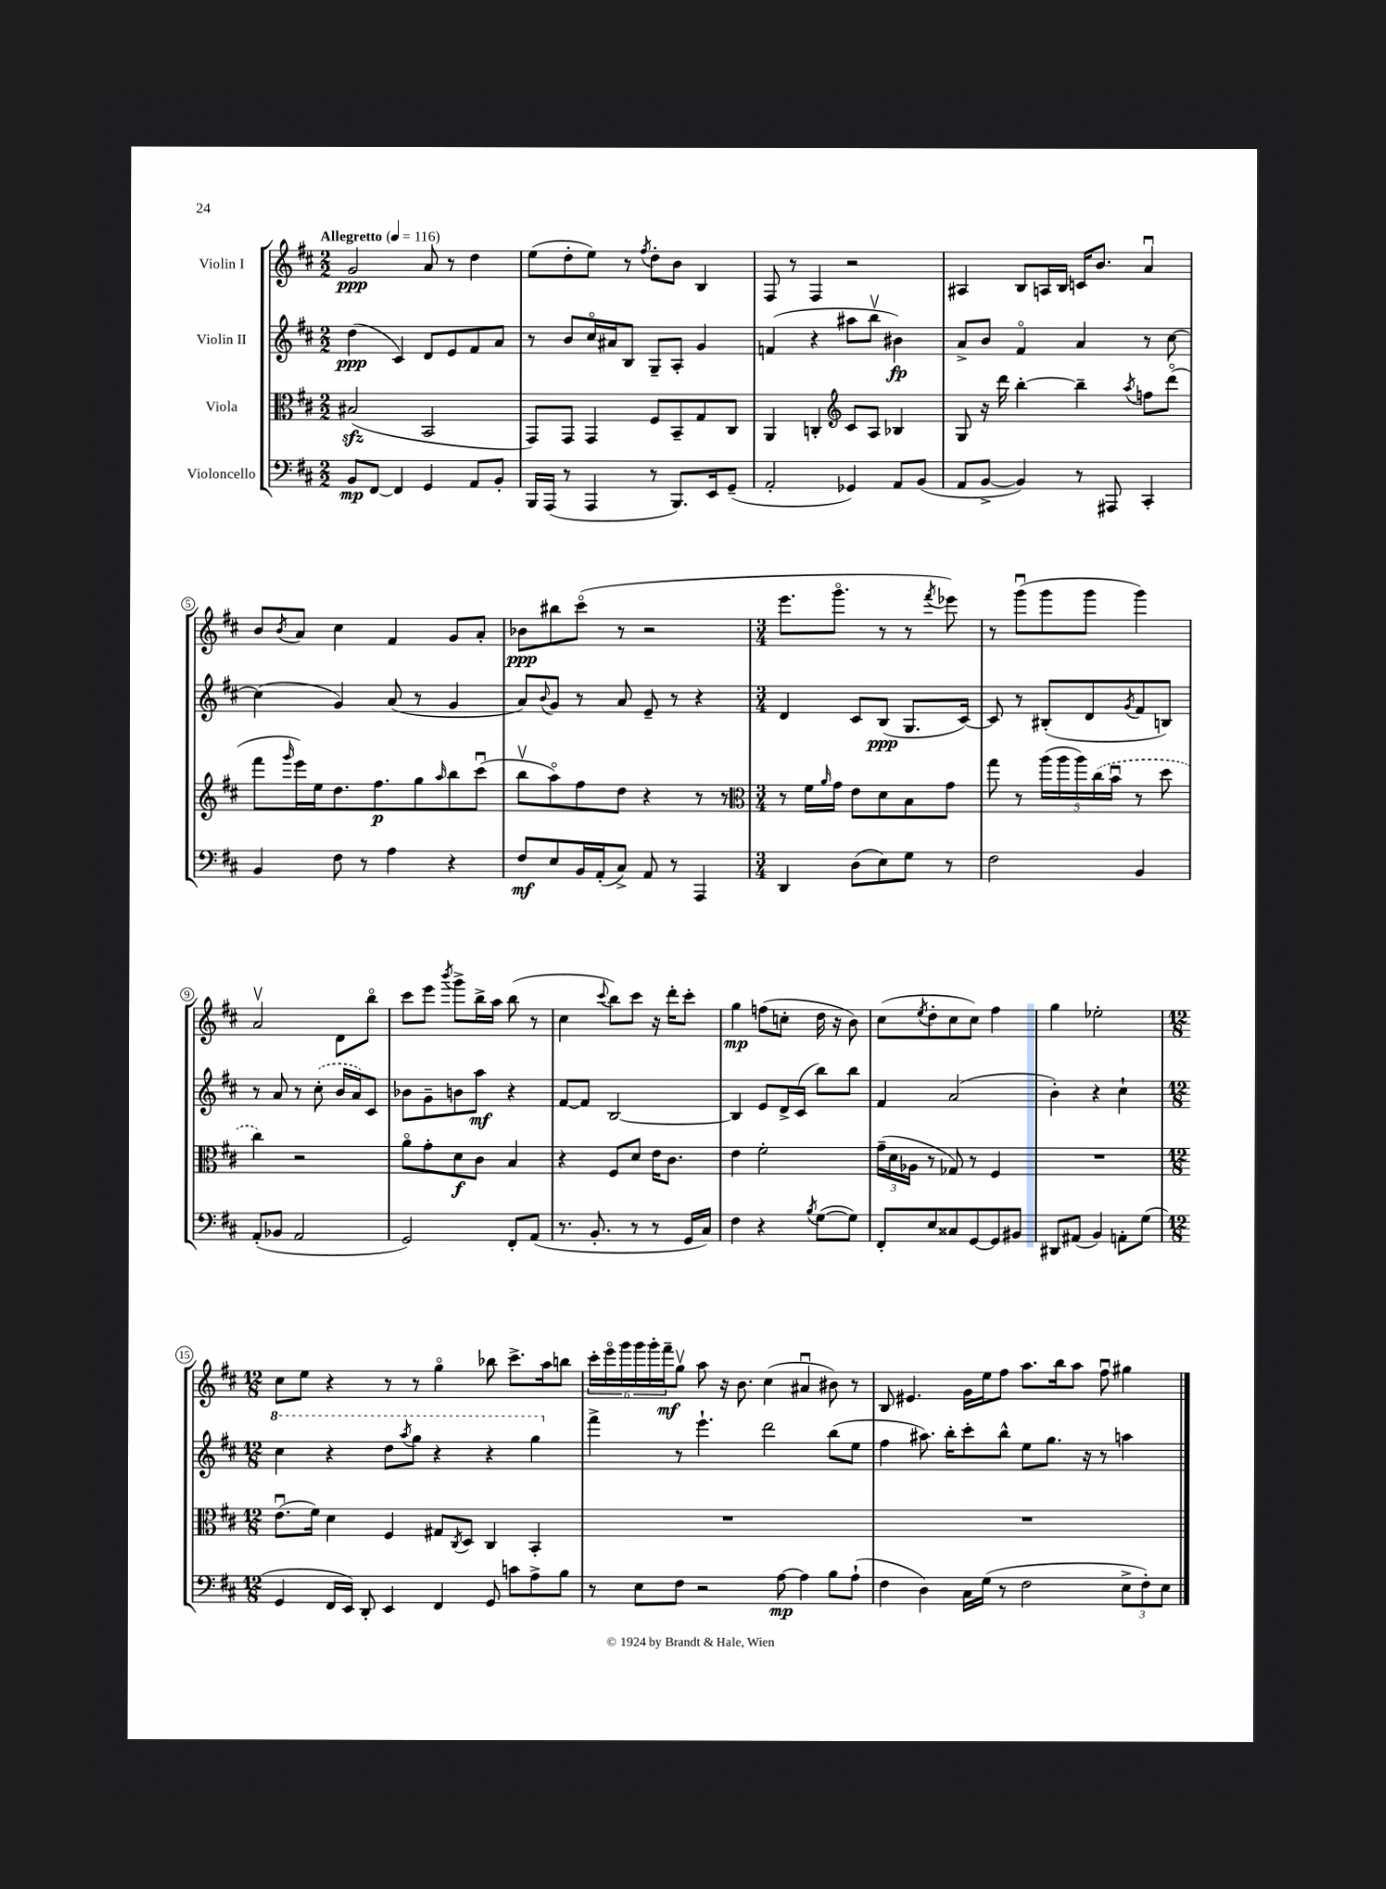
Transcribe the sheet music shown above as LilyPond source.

<<
\new StaffGroup <<
\new Staff = "s0" \with { instrumentName = "Violin I" } {
    \clef treble \key d \major \numericTimeSignature \time 2/2 \tempo "Allegretto" 4 = 116
    g'2\ppp a'8 r8 d''4 |
    e''8( d''8-. e''8) r8 \acciaccatura { fis''8 } d''8-. b'8 b4 |
    fis8 r8 fis4 r2 |
    ais4 b8 a16 b16 c'16 b'8. a'4\downbow |
    b'8 \acciaccatura { b'8 } a'8 cis''4 fis'4 g'8 a'8-. |
    bes'8\ppp bis''8 cis'''8\flageolet( r8 r2 |
    \numericTimeSignature \time 3/4 e'''8. g'''8.\flageolet r8 r8 \acciaccatura { fis'''8 } ees'''8) |
    r8 g'''8\downbow( g'''8 g'''8 g'''4) |
    a'2\upbow d'8 b''8\flageolet |
    cis'''8 e'''8 \acciaccatura { b'''8 } g'''8-> b''16-> a''16 b''8( r8 |
    cis''4 \appoggiatura { cis'''8 } b''8) cis'''8 r16 d'''16-. cis'''8-. |
    g''4\mp f''8( c''8-. d''16 r16 b'8) |
    cis''8( \acciaccatura { e''8 } d''8-. cis''8 cis''8) fis''4 |
    g''4 ees''2-. |
    \numericTimeSignature \time 12/8 cis''8 e''8 r4 r8 r8 g''4\flageolet bes''8 cis'''8.-> a''16 b''8 |
    \tuplet 6/4 { cis'''16-. e'''16\flageolet g'''16 g'''16 g'''16-. fis'''16--\mf } g''8\upbow a''8 r16 b'8. cis''4( ais'4\downbow bis'8) r8 |
    b8 eis'4. g'16 e''16 fis''8 a''8. b''16 a''8 fis''8\downbow gis''4 \bar "|." |
}
\new Staff = "s1" \with { instrumentName = "Violin II" } {
    \clef treble \key d \major \numericTimeSignature \time 2/2
    d''4\ppp( cis'4) d'8 e'8 fis'8 a'8 |
    r8 b'8 cis''16\flageolet ais'16 b8 g8-- a8-. g'4 |
    f'4( r4 ais''8 b''8\upbow bis'4\fp) |
    a'8-> b'8 fis'4\flageolet a'4 r8 cis''8~ |
    cis''4( g'4) a'8( r8 g'4 |
    a'8) \appoggiatura { b'8 } g'8 r8 a'8 e'8-- r8 r4 |
    \numericTimeSignature \time 3/4 d'4 cis'8 b8\ppp( g8. cis'16~) |
    cis'8 r8 bis8-.( d'8 \acciaccatura { g'8 } fis'8 b8) |
    r8 a'8 r8 \once \slurDashed cis''8-.( b'16 a'16) cis'8 |
    bes'8 g'8-- b'8 a''8\mf r4 |
    fis'8~ fis'8 b2~ |
    b4 e'8 d'16-> cis'16( b''8) b''8 |
    fis'4 a'2( |
    b'4-.) r4 cis''4-! |
    \numericTimeSignature \time 12/8 \ottava #1 cis'''4 r4 d'''8 \acciaccatura { a'''8 } g'''8 r4 r4 g'''4 \ottava #0 |
    fis'''4-> r8 e'''4.-! d'''2 b''8( e''8 |
    fis''4 ais''8.) b''16-. cis'''8-. b''8-^ e''8 g''8. r16 r8 a''4 \bar "|." |
}
\new Staff = "s2" \with { instrumentName = "Viola" } {
    \clef alto \key d \major \numericTimeSignature \time 2/2
    bis2\sfz( b,2 |
    g,8) g,8 g,4 fis8 b,8-- g8 cis8 |
    a,4 c4-. \clef treble cis'8 a8 bes4 |
    g8 r16 d'''16 b''4~-. b''4-- \acciaccatura { a''8 } f''8 d'''8\flageolet( |
    fis'''8 \grace { g'''16 } e'''16) e''16 d''8. fis''8.\p g''8 \grace { a''16 } b''8 cis'''8\downbow( |
    b''8\upbow a''8\flageolet) fis''8 d''8 r4 r8 r8 |
    \numericTimeSignature \time 3/4 \clef alto r8 fis'16 \grace { a'16 } g'16 e'8 d'8 b8 g'8 |
    g''8 r8 \tuplet 5/4 { a''16( a''16 a''16) \once \slurDashed cis''16( b'16\downbow } r8 d''8 |
    cis''4) r2 |
    a'8\flageolet g'8-. d'8\f cis'8 b4 |
    r4 fis8 d'8 e'16 cis'8. |
    e'4 fis'2-. |
    \tuplet 3/2 { g'16--( d'16 aes16 } r8 ges8) r8 fis4 |
    R2. |
    \numericTimeSignature \time 12/8 e'8.\downbow( fis'16) d'4 fis4 gis8 \acciaccatura { cis8 } d8 cis4 b,4-. |
    R1. |
    R1. \bar "|." |
}
\new Staff = "s3" \with { instrumentName = "Violoncello" } {
    \clef bass \key d \major \numericTimeSignature \time 2/2
    b,8\mp fis,8~ fis,4 g,4 a,8 b,8-. |
    b,,16 a,,16( r8 a,,4 r8 b,,8.) e,16 g,8--( |
    a,2-. ges,4) a,8 b,8( |
    a,8 b,8~-> b,4) r8 ais,,8 cis,4-. |
    b,4 fis8 r8 a4 r4 |
    fis8\mf e8 b,16 a,16-.( cis8->) a,8 r8 a,,4 |
    \numericTimeSignature \time 3/4 d,4 d8( e8) g8 r8 |
    fis2 b,4 |
    a,8-.( bes,8 a,2 |
    g,2) fis,8-. a,8( |
    r8. b,8.-. r8 r8 g,16 cis16) |
    fis4 r4 \acciaccatura { b8 } g8~( g8) |
    fis,8-. e8 cisis8 g,8~ g,8 bis,8 |
    dis,8 ais,8( b,4) a,8-. g8( |
    \numericTimeSignature \time 12/8 g,4 fis,16 e,16) d,8-. e,4 fis,4 g,8 c'8 a8-> b8 |
    r8 e8 fis8 r2 a8~\mp a4 b8 a8-!( |
    fis4 d4) cis16 g16( r8 fis2 \tuplet 3/2 { e8-> fis8-.) e8 } \bar "|." |
}
>>
>>
\layout { \context { \Score \override BarNumber.stencil = #(make-stencil-circler 0.1 0.3 ly:text-interface::print) } }
